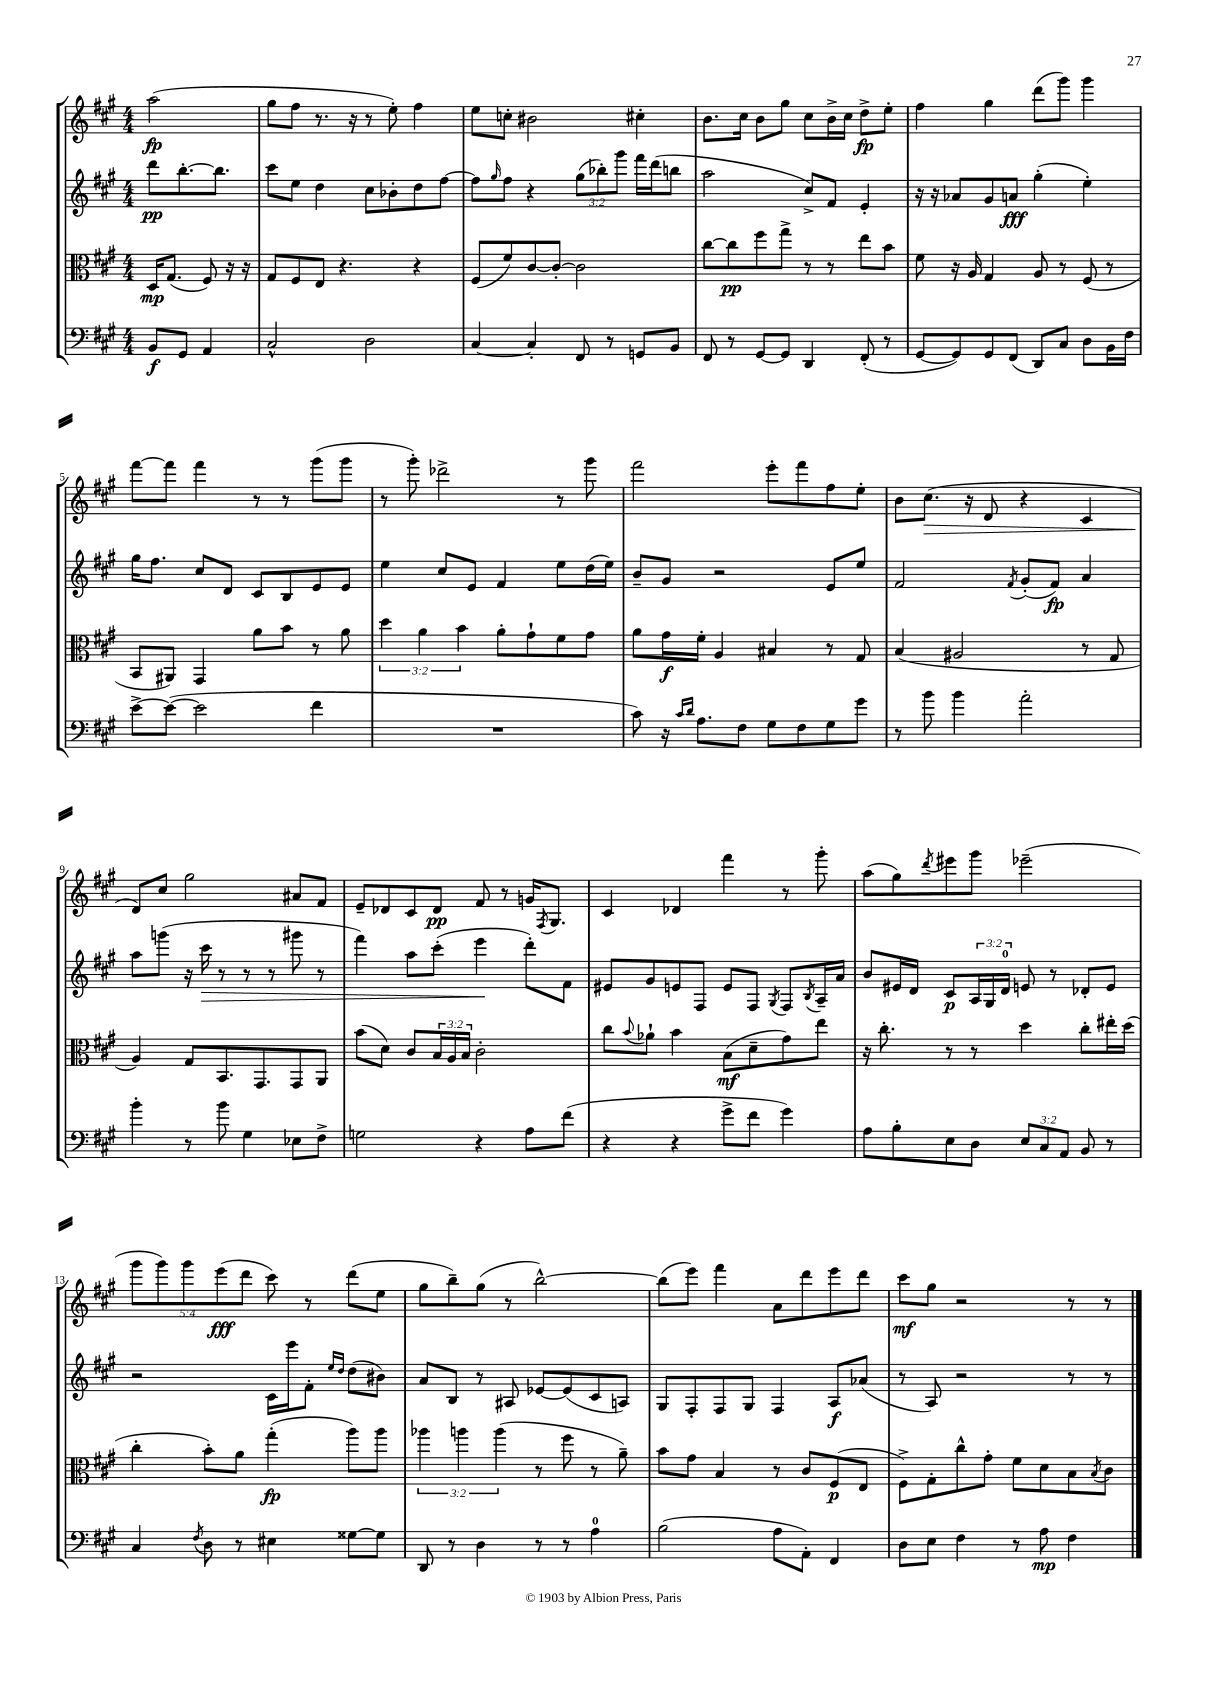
<<
\new StaffGroup <<
\new Staff = "s0" {
    \clef treble \key a \major \numericTimeSignature \time 4/4 \override Staff.TupletNumber.text = #tuplet-number::calc-fraction-text \partial 2
    a''2\fp( |
    gis''8 fis''8 r8. r16 r8 e''8-.) fis''4 |
    e''8 c''8-. bis'2 cis''4-. |
    b'8. cis''16 b'8 gis''8 cis''8 b'16-> cis''16 d''8->\fp e''8-. |
    fis''4 gis''4 d'''8( gis'''8) gis'''4 |
    fis'''8~ fis'''8 fis'''4 r8 r8 gis'''8( gis'''8 |
    r8 gis'''8-.) des'''2-> r8 gis'''8 |
    fis'''2 e'''8-. fis'''8 fis''8 e''8-. |
    b'8 cis''8.\>( r16 d'8 r4 cis'4 |
    d'8\!) cis''8 gis''2 ais'8 fis'8 |
    e'8-- des'8 cis'8 des'8\pp fis'8 r8 g'16 \acciaccatura { fis8 } gis8. |
    cis'4 des'4 fis'''4 r8 gis'''8-. |
    a''8( gis''8) \acciaccatura { d'''8 } eis'''8 gis'''8 ees'''2--( |
    \tuplet 5/4 { gis'''8 gis'''8) gis'''8 e'''8\fff( d'''8 } cis'''8) r8 d'''8( e''8 |
    gis''8 b''8--) gis''8( r8 b''2~-^) |
    b''8( e'''8) fis'''4 a'8 d'''8 e'''8 d'''8 |
    cis'''8\mf gis''8 r2 r8 r8 \bar "|." |
}
\new Staff = "s1" {
    \clef treble \key a \major \numericTimeSignature \time 4/4 \override Staff.TupletNumber.text = #tuplet-number::calc-fraction-text \partial 2
    d'''8\pp b''8.~-. b''8. |
    cis'''8 e''8 d''4 cis''8 bes'8-. d''8 fis''8~ |
    fis''8 \grace { gis''16 } fis''8 r4 \tuplet 3/2 { gis''8( bes''8-.) gis'''8 } fis'''16 d'''16( b''8 |
    a''2 cis''8->) fis'8 e'4-. |
    r16 r16 aes'8 gis'8 a'8\fff gis''4-.( e''4-.) |
    gis''16 fis''8. cis''8 d'8 cis'8 b8 e'8 e'8 |
    e''4 cis''8 e'8 fis'4 e''8 d''16( e''16) |
    b'8-- gis'8 r2 e'8 e''8 |
    fis'2 \acciaccatura { fis'8 } gis'8-.( fis'8\fp) a'4 |
    a''8 g'''8( r16 cis'''16\> r8 r8 r8 gis'''8 r8 |
    fis'''4) a''8 cis'''8-.( e'''4\! d'''8-.) fis'8 |
    eis'8 gis'8 e'8 fis8 e'8 fis8 \acciaccatura { gis8 } fis8 \acciaccatura { b8 } a16-- a'16 |
    b'8 eis'16 d'16 cis'8\p \tuplet 3/2 { a16 gis16 d'16-0 } e'8 r8 des'8-. e'8 |
    r2 cis'16 e'''16 fis'8-. \grace { e''16 d''16 } d''8( bis'8) |
    a'8 b8 r8 ais8 ees'8~ ees'8( cis'8 a8) |
    gis8 fis8-. fis8 gis8 fis4 a8\f aes'8( |
    r8 a8) r2 r8 r8 \bar "|." |
}
\new Staff = "s2" {
    \clef alto \key a \major \numericTimeSignature \time 4/4 \override Staff.TupletNumber.text = #tuplet-number::calc-fraction-text \partial 2
    d16\mp gis8.( fis8) r16 r16 |
    gis8 fis8 e8 r4. r4 |
    fis8( fis'8) cis'8~ cis'8~-. cis'2 |
    cis''8~ cis''8\pp fis''8 gis''8-> r8 r8 e''8 b'8 |
    fis'8 r16 a16 gis4 a8 r8 fis8( r8 |
    b,8 ais,8) gis,4 a'8 b'8 r8 a'8 |
    \tuplet 3/2 { d''4 a'4 b'4 } a'8-. gis'8-! fis'8 gis'8 |
    a'8 gis'16\f fis'16-. a4 bis4 r8 gis8 |
    b4( ais2 r8 gis8 |
    a4) gis8 b,8. gis,8. gis,8 a,8 |
    b'8( d'8) cis'8 \tuplet 3/2 { b16 a16 b16 } cis'2-. |
    cis''8 \appoggiatura { b'8 } aes'8-! b'4 b8\mf( d'8-- gis'8) e''8 |
    r16 cis''8.-. r8 r8 d''4 cis''8-. eis''16-. d''16( |
    cis''4-. b'8-.) a'8 gis''4-.\fp( a''8) a''8 |
    \tuplet 3/2 { aes''4 a''4 a''4( } r8 fis''8 r8 a'8--) |
    b'8 gis'8 b4 r8 cis'8 fis8\p( e8 |
    fis8->) gis8-. cis''8-^ gis'8-. fis'8 d'8 b8 \acciaccatura { b8 } cis'8 \bar "|." |
}
\new Staff = "s3" {
    \clef bass \key a \major \numericTimeSignature \time 4/4 \override Staff.TupletNumber.text = #tuplet-number::calc-fraction-text \partial 2
    b,8\f gis,8 a,4 |
    cis2-^ d2 |
    cis4~ cis4-. fis,8 r8 g,8 b,8 |
    fis,8 r8 gis,8~ gis,8 d,4 fis,8-.( r8 |
    gis,8~ gis,8) gis,8 fis,8( d,8) cis8 d8 b,16 fis16 |
    e'8~-> e'8~( e'2 fis'4 |
    R1 |
    cis'8) r16 \grace { cis'16 d'16 } a8. fis8 gis8 fis8 gis8 gis'8 |
    r8 b'8 b'4 a'2-. |
    b'4-. r8 b'8 gis4 ees8 fis8-> |
    g2 r4 a8 fis'8( |
    r4 r4 gis'8-> fis'8 gis'4) |
    a8 b8-. e8 d8 \tuplet 3/2 { e8 cis8 a,8 } b,8 r8 |
    cis4 \acciaccatura { fis8 } d8 r8 eis4 gisis8~ gisis8 |
    d,8 r8 d4 r8 r8 a4-0 |
    b2( a8 a,8-.) fis,4 |
    d8 e8 fis4 r8 a8\mp fis4 \bar "|." |
}
>>
>>
